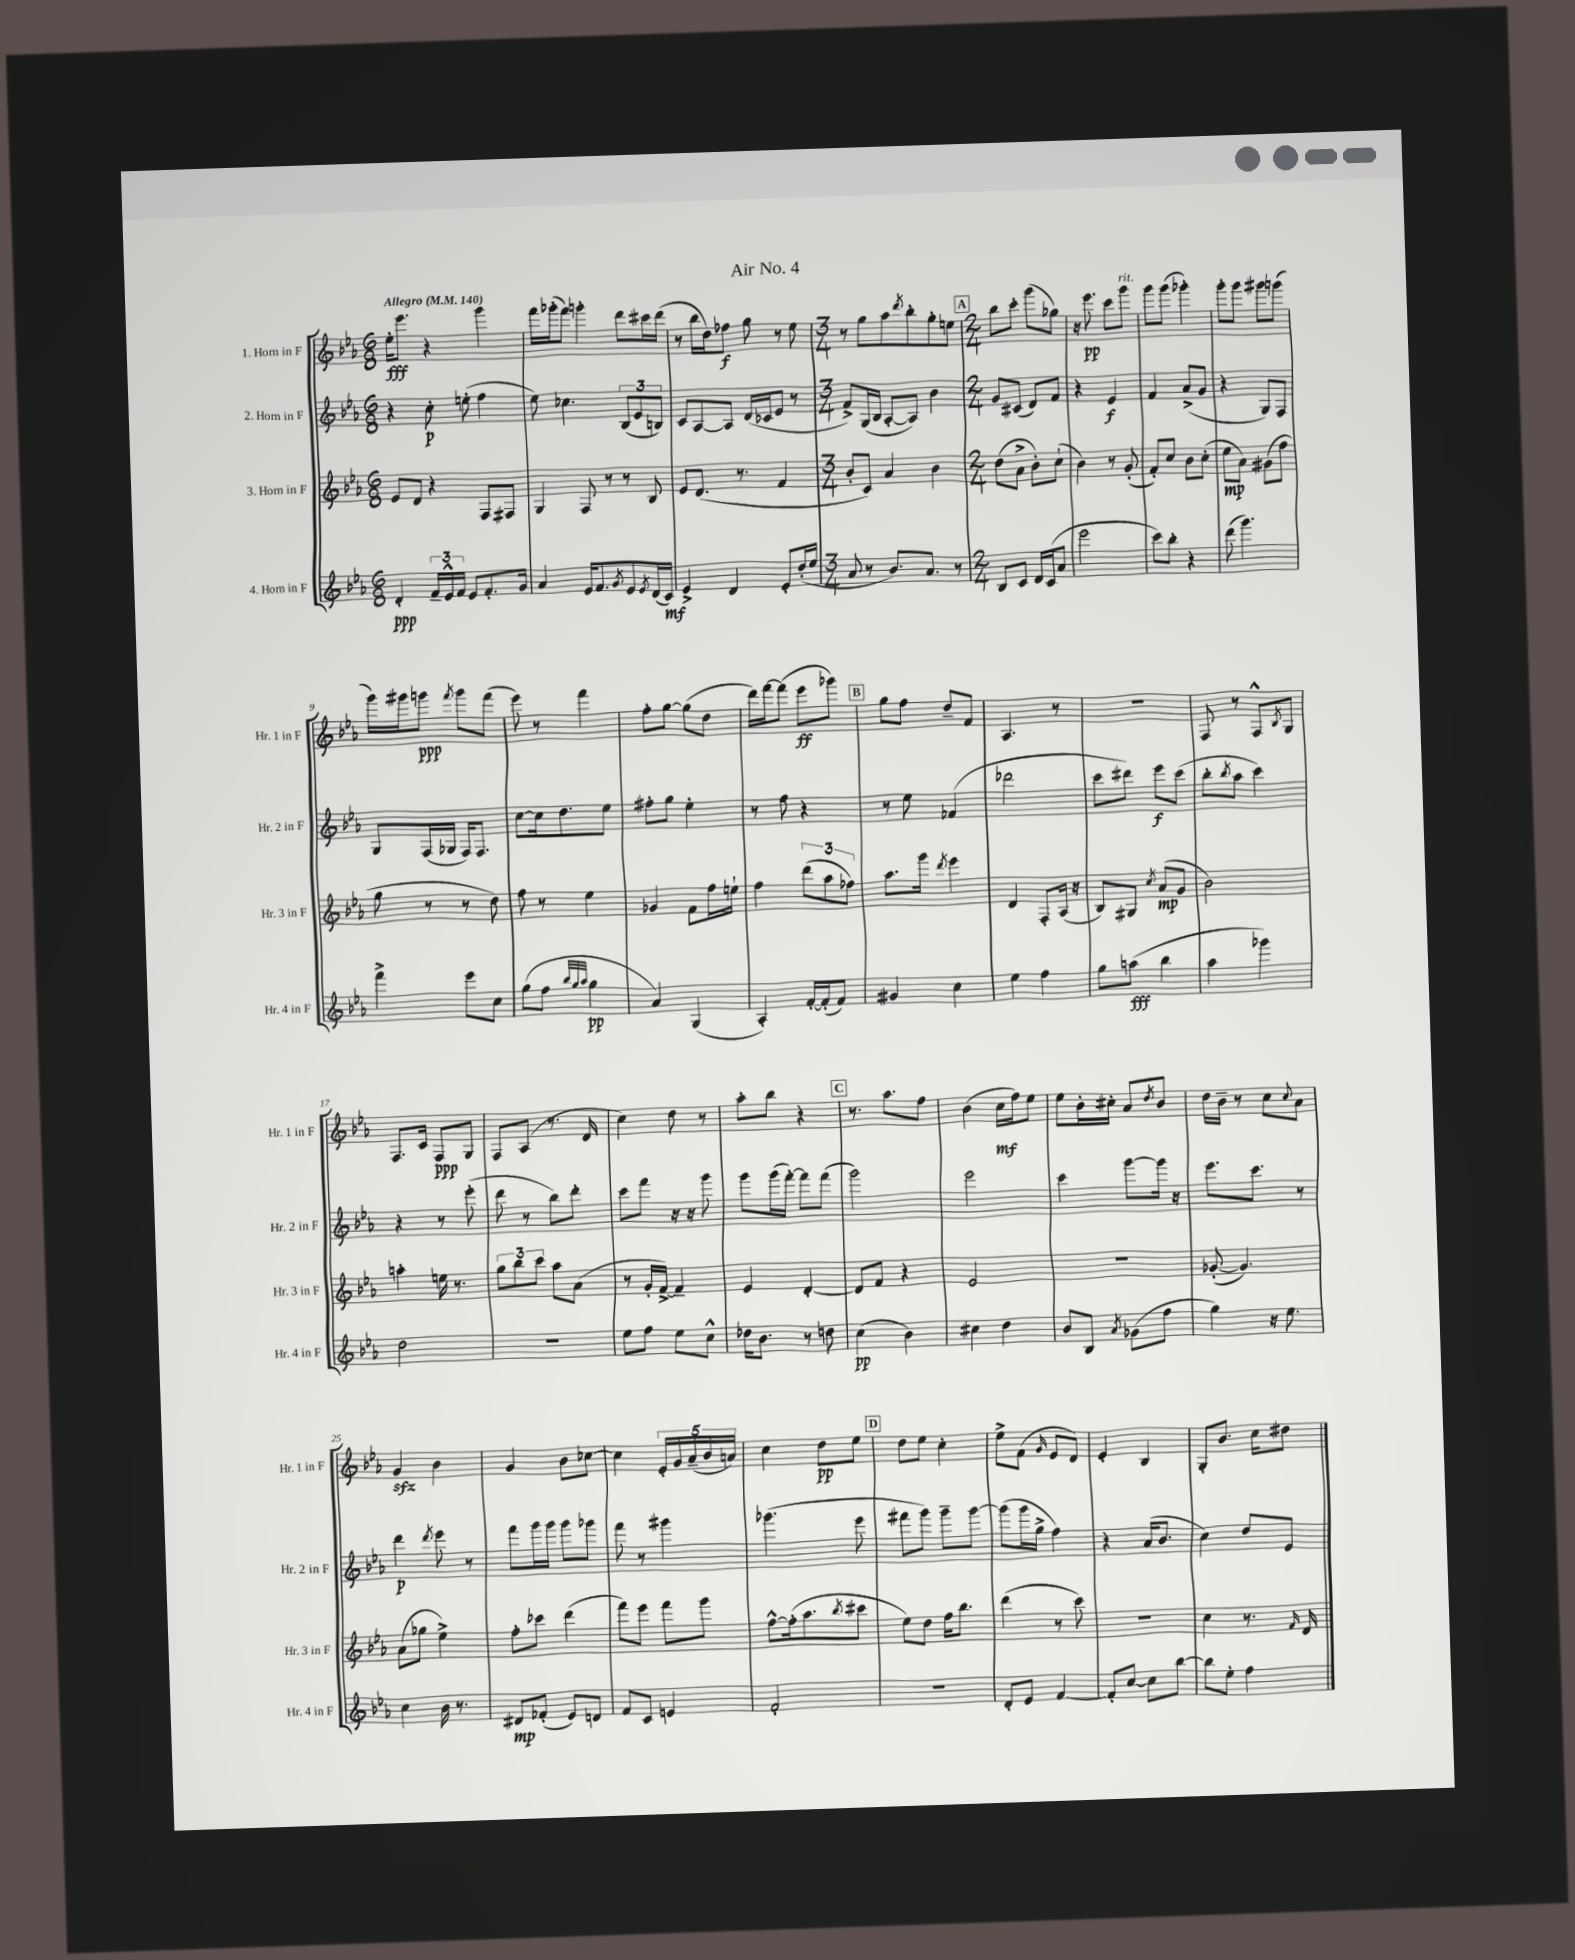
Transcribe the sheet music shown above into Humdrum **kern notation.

**kern	**dynam	**kern	**dynam	**kern	**dynam	**kern	**dynam
*part4	*part4	*part3	*part3	*part2	*part2	*part1	*part1
*staff4	*staff4	*staff3	*staff3	*staff2	*staff2	*staff1	*staff1
*I"4. Horn in F	*	*I"3. Horn in F	*	*I"2. Horn in F	*	*I"1. Horn in F	*
*I'Hr. 4 in F	*	*I'Hr. 3 in F	*	*I'Hr. 2 in F	*	*I'Hr. 1 in F	*
*clefG2	*	*clefG2	*	*clefG2	*	*clefG2	*
*k[b-e-a-]	*	*k[b-e-a-]	*	*k[b-e-a-]	*	*k[b-e-a-]	*
*M6/8	*	*M6/8	*	*M6/8	*	*M6/8	*
*MM140	*	*MM140	*	*MM140	*	*MM140	*
=1	=1	=1	=1	=1	=1	=1	=1
!	!	!	!	!	!	!LO:TX:a:B:t=Allegro	!
4d'/	ppp	8e-/L	.	4r	.	16ee-'\KL	fff
.	.	.	.	.	.	8.eee-\J	.
.	.	8d/J	.	.	.	.	.
24f~/LL	.	4r	.	8cc'\	p	4r	.
24e-^^/	.	.	.	.	.	.	.
24f/JJ	.	.	.	.	.	.	.
8e-/L	.	.	.	(8een'\	.	.	.
8.f'/	.	8F/L	.	4ff\	.	4ggg\	.
.	.	8F#X/J	.	.	.	.	.
16g/Jk	.	.	.	.	.	.	.
=2	=2	=2	=2	=2	=2	=2	=2
4a-/	.	4G/	.	8ee-\)	.	16fff\LL	.
.	.	.	.	.	.	(16ggg-X'\J	.
.	.	.	.	4.cc-X\	.	8fff\J)	.
16e-/KL	.	8F/	.	.	.	4gggn'\	.
8.f/	.	.	.	.	.	.	.
.	.	8r	.	.	.	.	.
8qg/	.	.	.	.	.	.	.
8e-/	.	8r	.	(12B-/L	.	8ddd\L	.
.	.	.	.	12e-/	.	.	.
8qe-/	.	.	.	.	.	.	.
(16d/L	.	8B-/	.	.	.	16ccc#X\L	.
.	.	.	.	12Bn/J)	.	.	.
16c/JJ)	mf	.	.	.	.	(16ddd\JJ	.
=3	=3	=3	=3	=3	=3	=3	=3
4e-^/	.	8e-/L	.	8c/L	.	8r	.
.	.	(8.d/J	.	[8A-/	.	16bb-\LL	.
.	.	.	.	.	.	16dd\J)	.
4d/	.	.	.	8A-/J]	.	8ff-X\J	f
.	.	8.r	.	.	.	.	.
.	.	.	.	(16d/LL	.	8gg\	.
.	.	.	.	16c-X/J	.	.	.
8e-'/L	.	4f/	.	8e-/J	.	8r	.
(16dd'/L	.	.	.	8r	.	8ee-\	.
16ee-/JJ	.	.	.	.	.	.	.
=4	=4	=4	=4	=4	=4	=4	=4
*M3/4	*	*M3/4	*	*M3/4	*	*M3/4	*
8a-/	.	8b-'/L	.	8f^/L)	.	8r	.
8r	.	8c/J)	.	(16G/L	.	8gg\L	.
.	.	.	.	16B-/JJ	.	.	.
8.b-/L)	.	4a-/	.	[8A-'/L	.	8aa-\	.
.	.	.	.	.	.	8qddd/	.
.	.	.	.	8A-/J])	.	8bb-'\	.
8.a-/J	.	.	.	.	.	.	.
.	.	4b-\	.	4b-\	.	8gg'\	.
8r	.	.	.	.	.	8een\J	.
!!LO:REH:place=s1:t=A
=5	=5	=5	=5	=5	=5	=5	=5
*M2/4	*	*M2/4	*	*M2/4	*	*M2/4	*
8B-/L	.	(8dd\L	.	8g/L	.	8bb-\L	.
8c/J	.	8a-^\J	.	(8c#X/J	.	8ccc'\J	.
16d/LL	.	8b-'\L)	.	8d/L)	.	(8ggg\L	.
(16c/J	.	.	.	.	.	.	.
8a-/J	.	(8cc`\J	.	8f/J	.	8gg-X\J)	.
=6	=6	=6	=6	=6	=6	=6	=6
2eee-\	.	4b-\)	.	4r	.	16r	.
.	.	.	.	.	.	8.eee-\	pp
.	.	8r	.	4e-/	f	8ccc\L	.
!	!	!	!	!	!	!LO:TX:a:i:t=rit.	!
.	.	(8g'/	.	.	.	8ggg\J	.
=7	=7	=7	=7	=7	=7	=7	=7
8ccc\L)	.	8f'/L)	.	4f/	.	8ggg\L	.
8bb-'\J	.	8cc/J	.	.	.	(8ggg\J	.
4r	.	8b-\L	.	(8a-^/L	.	4ggg-X'\)	.
.	.	(8cc'\J	.	8g/J	.	.	.
=8	=8	=8	=8	=8	=8	=8	=8
(8ddd\	.	8ee-\L	mp	4r	.	8ggg'\L	.
4.ggg\)	.	8a-\J)	.	.	.	8ggg\J	.
.	.	(8g#X\L	.	8G/L)	.	8ggg#X\L	.
.	.	8ff\J	.	8F/J	.	(8gggn\J	.
!!LO:LB:g=z
=9	=9	=9	=9	=9	=9	=9	=9
4fff^\	.	8gg\	.	8G/L	.	16ggg\LL)	.
.	.	.	.	.	.	16ggg#X\J	.
.	.	8r	.	(16F/L	.	8gggn\J	ppp
.	.	.	.	16G-X/JJ	.	.	.
.	.	.	.	.	.	8qfff/	.
8eee-\L	.	8r	.	16F/KL)	.	8ggg\L	.
.	.	.	.	8.F/J	.	.	.
8cc\J	.	8dd\)	.	.	.	(8fff\J	.
=10	=10	=10	=10	=10	=10	=10	=10
(8gg\L	.	8ff\	.	[8cc\L	.	8eee-\)	.
8ff\J	.	8r	.	16cc\k]	.	8r	.
.	.	.	.	8.dd\	.	.	.
32qqbb-/LLL	.	.	.	.	.	.	.
32qqgg/	.	.	.	.	.	.	.
32qqaa-/JJJ	.	.	.	.	.	.	.
4gg\	pp	4ee-\	.	.	.	4fff\	.
.	.	.	.	8ee-\J	.	.	.
=11	=11	=11	=11	=11	=11	=11	=11
4a-/)	.	4g-X/	.	8ff#X'\L	.	8ff'\L	.
.	.	.	.	8gg\J	.	[8gg\J	.
(4G/	.	8f\L	.	4ee-'\	.	(8gg\L]	.
.	.	16ff\L	.	.	.	8dd\J	.
.	.	16een`\JJ	.	.	.	.	.
=12	=12	=12	=12	=12	=12	=12	=12
4A-'/)	.	4ff\	.	8r	.	16ddd\LL)	.
.	.	.	.	.	.	[16fff\J	.
.	.	.	.	8ff\	.	(8fff\J]	.
[16f'/LL	.	(12ddd\L	.	4r	.	8eee-\L	ff
(16f'/J]	.	.	.	.	.	.	.
.	.	12aa-\	.	.	.	.	.
8f/J)	.	.	.	.	.	8ggg-X\J)	.
.	.	12ff-X\J)	.	.	.	.	.
!!LO:REH:place=s1:t=B
=13	=13	=13	=13	=13	=13	=13	=13
4g#X/	.	8.aa-\L	.	8r	.	8gg\L	.
.	.	.	.	8ee-\	.	8ff\J	.
.	.	16ggg\Jk	.	.	.	.	.
.	.	8qddd/	.	.	.	.	.
4cc\	.	4eee-\	.	(4f-X/	.	8dd~/L	.
.	.	.	.	.	.	8f/J	.
=14	=14	=14	=14	=14	=14	=14	=14
4ee-\	.	4d/	.	2ddd-X\	.	4.A-/	.
4ff\	.	8F'/L	.	.	.	.	.
.	.	(16A-/Jk	.	.	.	8r	.
.	.	16r	.	.	.	.	.
=15	=15	=15	=15	=15	=15	=15	=15
8gg\L	.	8B-/L)	.	8ccc\L	.	2r	.
(8aan\J	fff	8G#X/J	.	8ddd#X\J)	.	.	.
.	.	8qcc/	.	.	.	.	.
4bb-\	.	(8a-/L	mp	8eee-\L	f	.	.
.	.	8g/J	.	(8ccc\J	.	.	.
=16	=16	=16	=16	=16	=16	=16	=16
4aa-\	.	2b-\)	.	8bb-'\L	.	8F/	.
.	.	.	.	8qbb-/	.	.	.
.	.	.	.	8aa-\J	.	8r	.
4ggg-X\)	.	.	.	4ccc\)	.	8F^^/L	.
.	.	.	.	.	.	8qB-/	.
.	.	.	.	.	.	8G/J	.
!!LO:LB:g=z
=17	=17	=17	=17	=17	=17	=17	=17
2dd\	.	4aan'\	.	4r	.	8.F/L	.
.	.	.	.	.	.	16c/Jk	.
.	.	16een\	.	8r	.	8F/L	ppp
.	.	8.r	.	.	.	.	.
.	.	.	.	(8eee-'\	.	8G/J	.
=18	=18	=18	=18	=18	=18	=18	=18
2r	.	12gg\L	.	8ddd\	.	8F/L	.
.	.	12bb-\	.	.	.	.	.
.	.	.	.	8r	.	(8A-/J	.
.	.	12ccc\J	.	.	.	.	.
.	.	8aa-\L	.	8bb-\L)	.	8.r	.
.	.	(8a-\J	.	8ddd'\J	.	.	.
.	.	.	.	.	.	16d/	.
=19	=19	=19	=19	=19	=19	=19	=19
8ee-\L	.	8r	.	8ccc\L	.	4cc\)	.
8ff\J	.	16g'/LL	.	8fff\J	.	.	.
.	.	[16f^/JJ)	.	.	.	.	.
8ee-\L	.	4f~/]	.	16r	.	8dd\	.
.	.	.	.	16r	.	.	.
8cc^^\J	.	.	.	8ggg\	.	8r	.
=20	=20	=20	=20	=20	=20	=20	=20
16dd-X\KL	.	4e-/	.	8ggg\L	.	8aa-'\L	.
8.b-\J	.	.	.	.	.	.	.
.	.	.	.	(16ggg\L	.	8bb-\J	.
.	.	.	.	[16fff'\JJ)	.	.	.
8r	.	[4d'/	.	8fff\L]	.	4r	.
8ddn\	.	.	.	(8fff\J	.	.	.
!!LO:REH:place=s1:t=C
=21	=21	=21	=21	=21	=21	=21	=21
(4cc\	pp	8d/L]	.	2ggg\)	.	8.r	.
.	.	8f/J	.	.	.	.	.
.	.	.	.	.	.	8.aa-\L	.
4b-\)	.	4r	.	.	.	.	.
.	.	.	.	.	.	8ff\J	.
=22	=22	=22	=22	=22	=22	=22	=22
4cc#X\	.	2e-/	.	2eee-\	.	(4b-\	.
4dd\	.	.	.	.	.	16cc\LL	mf
.	.	.	.	.	.	16ff\J)	.
.	.	.	.	.	.	8ee-\J	.
=23	=23	=23	=23	=23	=23	=23	=23
8b-/L	.	2r	.	4ccc\	.	8ee-\L	.
8B-/J	.	.	.	.	.	16b-'\L	.
.	.	.	.	.	.	16cc#X'\JJ	.
8qa-/	.	.	.	.	.	.	.
(8g-X\L	.	.	.	[8ggg\L	.	8a-/L	.
.	.	.	.	.	.	8qdd/	.
8ff\J	.	.	.	16ggg\Jk]	.	8b-/J	.
.	.	.	.	16r	.	.	.
=24	=24	=24	=24	=24	=24	=24	=24
4gg\)	.	([8g-X'/	.	8.eee-\L	.	16dd\LL	.
.	.	.	.	.	.	16b-~\JJ	.
.	.	4.g-/])	.	.	.	8r	.
.	.	.	.	8.ccc\J	.	.	.
16r	.	.	.	.	.	8cc\L	.
8.ee-\	.	.	.	.	.	.	.
.	.	.	.	.	.	8qqcc/	.
.	.	.	.	8r	.	8a-\J	.
!!LO:LB:g=z
=25	=25	=25	=25	=25	=25	=25	=25
4cc\	.	(8a-\L	.	4ddd\	p	4gzz/	.
.	.	8gg-X\J	.	.	.	.	.
.	.	.	.	8qddd/	.	.	.
16b-\	.	4ee-^\)	.	8eee-\	.	4b-\	.
8.r	.	.	.	.	.	.	.
.	.	.	.	8r	.	.	.
=26	=26	=26	=26	=26	=26	=26	=26
8d#X/L	mp	8ff'\L	.	8fff\L	.	4g/	.
(8f-X'/J	.	8ccc-X\J	.	16ggg\L	.	.	.
.	.	.	.	16ggg\JJ	.	.	.
8e-/L)	.	(4ddd\	.	8ggg\L	.	8b-\L	.
8dn/J	.	.	.	8ggg-X\J	.	[8cc-X\J	.
=27	=27	=27	=27	=27	=27	=27	=27
8f/L	.	8fff\L)	.	8fff\	.	4cc-\]	.
8c/J	.	8eee-\J	.	8r	.	.	.
4en/	.	8fff\L	.	4ggg#X\	.	20e-'/LL	.
.	.	.	.	.	.	20g/	.
.	.	.	.	.	.	(20a-~/	.
.	.	8ggg\J	.	.	.	.	.
.	.	.	.	.	.	20b-/	.
.	.	.	.	.	.	20an/JJ)	.
=28	=28	=28	=28	=28	=28	=28	=28
2f'/	.	[8ff^^\L	.	(4.ggg-X\	.	4cc\	.
.	.	(16ff'\k]	.	.	.	.	.
.	.	8.aa-\	.	.	.	.	.
.	.	.	.	.	.	8dd\L	pp
.	.	8qbb-/	.	.	.	.	.
.	.	8ccc#X\J	.	8eee-\	.	8ee-\J	.
!!LO:REH:place=s1:t=D
=29	=29	=29	=29	=29	=29	=29	=29
2r	.	8ee-\L)	.	8fff#X\L	.	8dd\L	.
.	.	8dd\J	.	8ggg\J)	.	8ee-\J	.
.	.	16ff\KL	.	8ggg~\L	.	4cc'\	.
.	.	8.bb-\J	.	.	.	.	.
.	.	.	.	[8ggg\J	.	.	.
=30	=30	=30	=30	=30	=30	=30	=30
8d'/L	.	(4ddd\	.	(8ggg\L]	.	8ee-^\L	.
8e-/J	.	.	.	16ggg\L	.	(8f\J	.
.	.	.	.	16gg^\JJ	.	.	.
.	.	.	.	.	.	16qqg/	.
[4f/	.	8r	.	4ff\)	.	8e-/L	.
.	.	8ccc\)	.	.	.	8d/J)	.
=31	=31	=31	=31	=31	=31	=31	=31
8f'/L]	.	2r	.	4r	.	4e-'/	.
[8cc/J	.	.	.	.	.	.	.
8cc\L]	.	.	.	(16a-/KL	.	4B-/	.
.	.	.	.	8.b-/J	.	.	.
[8bb-\J	.	.	.	.	.	.	.
=32	=32	=32	=32	=32	=32	=32	=32
8bb-\L]	.	4cc\	.	4cc\)	.	8G'/L	.
8ee-'\J	.	.	.	.	.	8.b-/J	.
4ff\	.	8.r	.	8dd/L	.	.	.
.	.	.	.	.	.	16cc\KL	.
.	.	.	.	8e-/J	.	8dd#X\J	.
.	.	16qqf/	.	.	.	.	.
.	.	16d/	.	.	.	.	.
==	==	==	==	==	==	==	==
*-	*-	*-	*-	*-	*-	*-	*-
